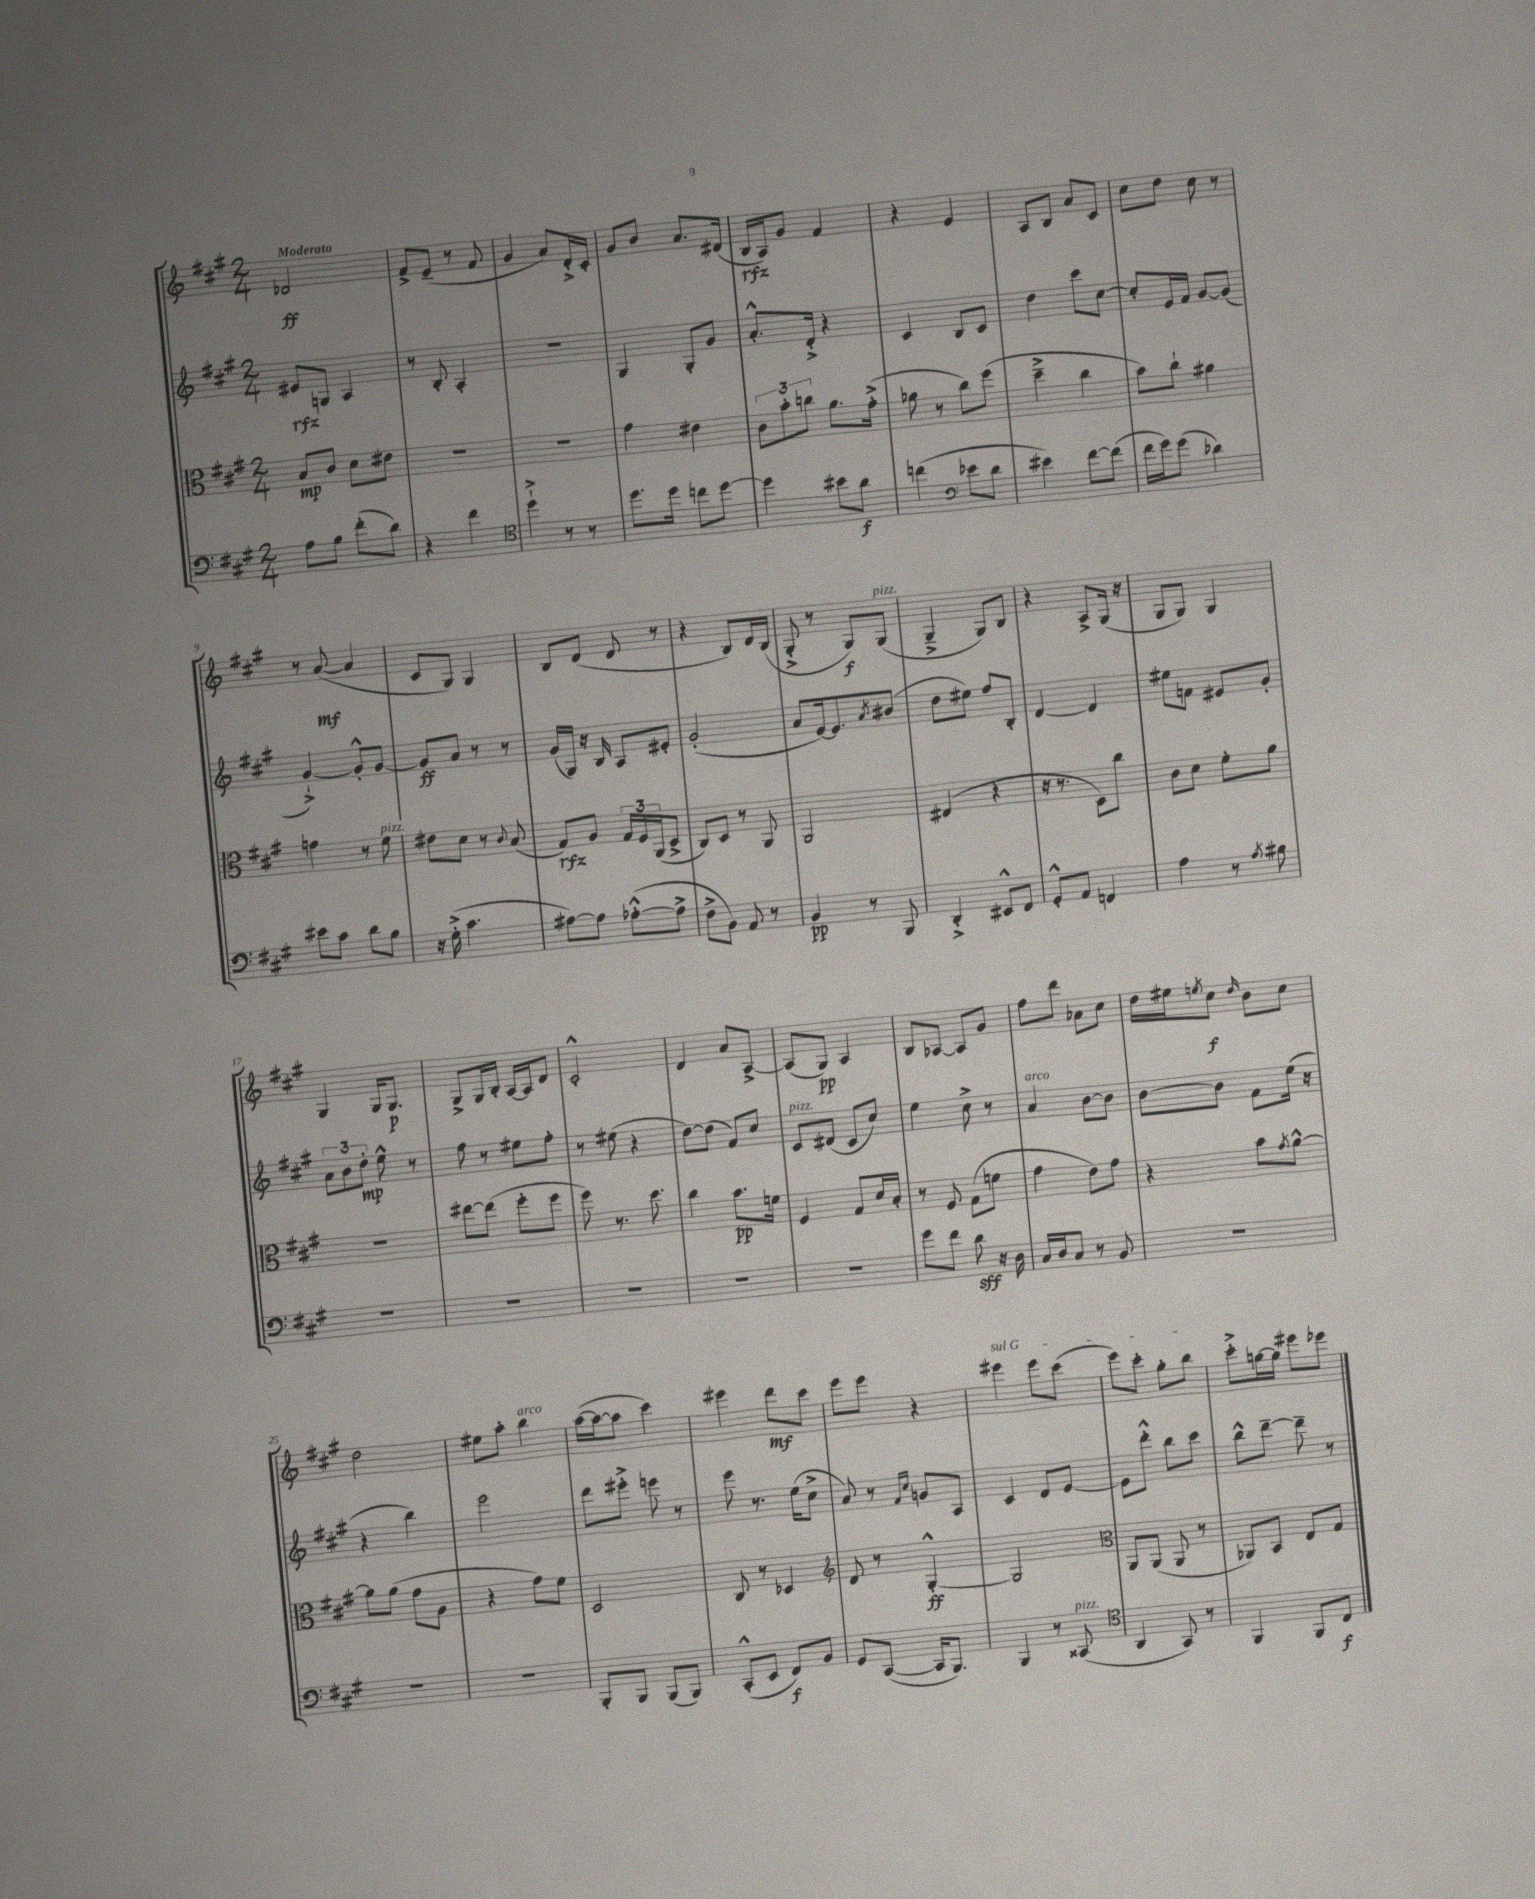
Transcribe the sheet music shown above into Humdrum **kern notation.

**kern	**dynam	**kern	**dynam	**kern	**dynam	**kern	**dynam
*part4	*part4	*part3	*part3	*part2	*part2	*part1	*part1
*staff4	*staff4	*staff3	*staff3	*staff2	*staff2	*staff1	*staff1
*clefF4	*	*clefC3	*	*clefG2	*	*clefG2	*
*k[f#c#g#]	*	*k[f#c#g#]	*	*k[f#c#g#]	*	*k[f#c#g#]	*
*M2/4	*	*M2/4	*	*M2/4	*	*M2/4	*
=1	=1	=1	=1	=1	=1	=1	=1
!	!	!	!	!	!	!LO:TX:a:B:t=Moderato	!
8A\L	.	8B/L	mp	8e#X/L	rfz	2d-X/	ff
8B\J	.	8c#/J	.	8Gn/J	.	.	.
(8f#'\L	.	8d\L	.	4A/	.	.	.
8d\J)	.	8e#X\J	.	.	.	.	.
=2	=2	=2	=2	=2	=2	=2	=2
4r	.	2r	.	8r	.	8f#^/L	.
.	.	.	.	8B'/	.	(8e~/J	.
4f#\	.	.	.	4A'/	.	8r	.
.	.	.	.	.	.	8f#/	.
=3	=3	=3	=3	=3	=3	=3	=3
*clefC4	*	*	*	*	*	*	*
4dd`^\	.	2r	.	2r	.	4g#/	.
8r	.	.	.	.	.	8a/L)	.
8r	.	.	.	.	.	16d'^/L	.
.	.	.	.	.	.	16c#'/JJ	.
=4	=4	=4	=4	=4	=4	=4	=4
8.dd\L	.	4g#\	.	4G#/	.	8g#/L	.
.	.	.	.	.	.	8b/J	.
16dd\Jk	.	.	.	.	.	.	.
8ccn\L	.	4e#X\	.	8G#'/L	.	8.a/L	.
[8dd\J	.	.	.	8g#/J	.	.	.
.	.	.	.	.	.	(16d#X/Jk	.
=5	=5	=5	=5	=5	=5	=5	=5
4dd\]	.	12c#\L	.	8.a'^^/L	.	16B/LL	rfz
.	.	.	.	.	.	16A/J)	.
.	.	12b'\	.	.	.	.	.
.	.	.	.	.	.	8g#/J	.
.	.	12ccn\J	.	.	.	.	.
.	.	.	.	16d'^/Jk	.	.	.
8b#X\L	.	8.a\L	.	4r	.	4f#/	.
8a\J	f	.	.	.	.	.	.
.	.	(16g#'^\Jk	.	.	.	.	.
=6	=6	=6	=6	=6	=6	=6	=6
(4ccn\	.	8a-X\	.	4c#/	.	4r	.
.	.	8r	.	.	.	.	.
*clefF4	*	*	*	*	*	*	*
8e-X\L	.	8cc#\L)	.	8B/L	.	4e/	.
8d\J	.	(8ff#\J	.	8c#/J	.	.	.
=7	=7	=7	=7	=7	=7	=7	=7
4e#X\)	.	4dd~^\	.	4dd\	.	8A/L	.
.	.	.	.	.	.	8B/J	.
[8f#\L	.	4cc#\	.	8ccc#\L	.	8a/L	.
(8f#\J]	.	.	.	[8cc#\J	.	8c#/J	.
=8	=8	=8	=8	=8	=8	=8	=8
16f#\LL	.	8b\L)	.	8cc#'/L]	.	8cc#\L	.
16g#\J)	.	.	.	.	.	.	.
(8g#\J	.	8cc#`\J	.	16e/L	.	8dd\J	.
.	.	.	.	16f#/JJ	.	.	.
4d-X\)	.	4a#X\	.	[8g#/L	.	8cc#\	.
.	.	.	.	(8g#/J]	.	8r	.
!!LO:LB:g=z
=9	=9	=9	=9	=9	=9	=9	=9
8e#X\L	.	4gn\	.	[4g#`^/)	.	8r	.
8c#\J	.	.	.	.	.	([8a/	mf
8d\L	.	8r	.	8g#'^^/L]	.	4a/]	.
!	!	!LO:TX:a:i:t=pizz.	!	!	!	!	!
8B\J	.	8f#\	.	[8g#/J	.	.	.
=10	=10	=10	=10	=10	=10	=10	=10
16r	.	8e#X\L	.	8g#/L]	ff	8c#/L	.
(16G#'^\	.	.	.	.	.	.	.
4.c#\	.	8d\J	.	8a/J	.	8G#/J)	.
.	.	8r	.	8r	.	4G#/	.
.	.	8qqc#/	.	.	.	.	.
.	.	(8B/	.	8r	.	.	.
=11	=11	=11	=11	=11	=11	=11	=11
[8A#X\L)	.	8G#/L)	rfz	(16g#/LL	.	8B/L	.
.	.	.	.	16G#/JJ)	.	.	.
8A#\J]	.	8A/J	.	16r	.	(8d/J	.
.	.	.	.	16B/	.	.	.
([8A-X'^^\L	.	24G#/LL	.	8A/L	.	8d/	.
.	.	24F#/	.	.	.	.	.
.	.	(24AA/J	.	.	.	.	.
8A-^\J]	.	8D^/J	.	8e#X'/J	.	8r	.
=12	=12	=12	=12	=12	=12	=12	=12
8F#^\L	.	8C#/L)	.	(2g#'/	.	4r	.
8BB\J)	.	8D/J	.	.	.	.	.
8AA/	.	8r	.	.	.	8B/L)	.
8r	.	8AA/	.	.	.	16d/L	.
.	.	.	.	.	.	(16B/JJ	.
=13	=13	=13	=13	=13	=13	=13	=13
4BB/	pp	2AA/	.	8a/L	.	8G#'^/	.
.	.	.	.	[16e/k)	.	8r	.
.	.	.	.	8.e/]	.	.	.
8r	.	.	.	.	.	8G#/L)	f
.	.	.	.	8qa/	.	.	.
!	!	!	!	!	!	!LO:TX:a:i:t=pizz.	!
8BBB/	.	.	.	(8b#X/J	.	(8G#/J	.
=14	=14	=14	=14	=14	=14	=14	=14
4DD'^/	.	(4E#X/	.	8dd\L	.	4G#~^/	.
.	.	.	.	8ee#X\J)	.	.	.
8EE#X^^/L	.	4r	.	8ff#/L	.	8G#/L)	.
8FF#/J	.	.	.	8B'/J	.	8B/J	.
=15	=15	=15	=15	=15	=15	=15	=15
8GG#'^^/L	.	16r	.	[4d/	.	4r	.
.	.	8.r	.	.	.	.	.
8AA/J	.	.	.	.	.	.	.
4FFn/	.	8D\L)	.	4d/]	.	8A^/L	.
.	.	8cc#\J	.	.	.	(16G#/Jk	.
.	.	.	.	.	.	16r	.
=16	=16	=16	=16	=16	=16	=16	=16
4A\	.	8c#\L	.	8ee#X\L	.	8G#/L	.
.	.	8d\J	.	8fn\J	.	8G#/J)	.
8r	.	8f#'\L	.	8e#X/L	.	4G#/	.
8qA/	.	.	.	.	.	.	.
8B#X\	.	8a\J	.	8g#'/J	.	.	.
!!LO:LB:g=z
=17	=17	=17	=17	=17	=17	=17	=17
2r	.	2r	.	12a\L	.	4G#/	.
.	.	.	.	12b\	.	.	.
.	.	.	.	12dd'\J	mp	.	.
.	.	.	.	8ee^^\	.	16G#/KL	.
.	.	.	.	.	.	8.G#/J	p
.	.	.	.	8r	.	.	.
=18	=18	=18	=18	=18	=18	=18	=18
2r	.	[8ee#X\L	.	8ff#\	.	8G#^/L	.
.	.	(8ee#\J]	.	8r	.	16G#/L	.
.	.	.	.	.	.	16B'/JJ	.
.	.	8ff#'\L	.	8ee#X\L	.	[16A/LL	.
.	.	.	.	.	.	16A/J]	.
.	.	8ff#\J	.	8ff#'\J	.	8d/J	.
=19	=19	=19	=19	=19	=19	=19	=19
2r	.	8ff#\)	.	8r	.	2c#'^^/	.
.	.	8.r	.	(8ee#X\	.	.	.
.	.	.	.	4r	.	.	.
.	.	8.dd\	.	.	.	.	.
=20	=20	=20	=20	=20	=20	=20	=20
2r	.	4cc#\	.	[8dd\L)	.	4d/	.
.	.	.	.	(8dd\J]	.	.	.
.	.	8.b\L	pp	8f#/L)	.	8a/L	.
.	.	.	.	8cc#/J	.	[8A^/J	.
.	.	16fn\Jk	.	.	.	.	.
=21	=21	=21	=21	=21	=21	=21	=21
!	!	!	!	!LO:TX:a:i:t=pizz.	!	!	!
2r	.	4F#/	.	8c#/L	.	(8A/L]	.
.	.	.	.	(8d#X/J	.	8G#/J)	pp
.	.	8G#/L	.	8c#/L	.	4A/	.
.	.	16d/L	.	8cc#/J)	.	.	.
.	.	16B'/JJ	.	.	.	.	.
=22	=22	=22	=22	=22	=22	=22	=22
8g#\L	.	8r	.	4ee\	.	8B/L	.
8f#\J	.	8F#/	.	.	.	[8A-X/J	.
8d\	sff	(8G#\L	.	8cc#^\	.	8A-/L]	.
16r	.	8fn\J	.	8r	.	8g#/J	.
16D\	.	.	.	.	.	.	.
=23	=23	=23	=23	=23	=23	=23	=23
!	!	!	!	!LO:TX:a:i:t=arco	!	!	!
16C#/LL	.	4g#\	.	4a/	.	8ff#\L	.
16D/J	.	.	.	.	.	.	.
8C#/J	.	.	.	.	.	8ddd\J	.
8r	.	8e\L)	.	[8b\L	.	8a-X\L	.
8BB/	.	8g#\J	.	8b\J]	.	8cc#\J	.
=24	=24	=24	=24	=24	=24	=24	=24
2r	.	4r	.	[8b\L	.	16dd\LL	.
.	.	.	.	.	.	16ee#X\J	.
.	.	.	.	.	.	8qeen/	.
.	.	.	.	8b\J]	.	8cc#\J	f
.	.	.	.	.	.	16qqdd/	.
.	.	8b\L	.	8f#\L	.	8b\L	.
.	.	8qg#/	.	.	.	.	.
.	.	[8a^^\J	.	(16ee\Jk	.	8cc#\J	.
.	.	.	.	16r	.	.	.
!!LO:LB:g=z
=25	=25	=25	=25	=25	=25	=25	=25
2r	.	8a\L]	.	4r	.	2dd\	.
.	.	(8a\J	.	.	.	.	.
.	.	8g#\L	.	4bb\)	.	.	.
.	.	8A\J	.	.	.	.	.
=26	=26	=26	=26	=26	=26	=26	=26
2r	.	4r	.	2eee\	.	8ee#X\L	.
.	.	.	.	.	.	8aa'\J	.
!	!	!	!	!	!	!LO:TX:a:i:t=arco	!
.	.	8g#\L)	.	.	.	4bb\	.
.	.	8f#\J	.	.	.	.	.
=27	=27	=27	=27	=27	=27	=27	=27
8BBB'/L	.	2D/	.	8ddd\L	.	([16aa\LL	.
.	.	.	.	.	.	16aa\J_	.
8BBB/J	.	.	.	8eee#X'^\J	.	8aa\J]	.
(8BBB/L	.	.	.	8eeen\	.	4ccc#\)	.
8BBB/J)	.	.	.	8r	.	.	.
=28	=28	=28	=28	=28	=28	=28	=28
(8CC#'^^/L	.	8C#/	.	8eee\	.	4eee#X\	.
8EE/J	.	8r	.	8.r	.	.	.
8FF#/L)	f	4D-X/	.	.	.	8ddd\L	mf
.	.	.	.	(16ee\KL	.	.	.
8BB/J	.	.	.	8cc#^\J	.	8ccc#\J	.
=29	=29	=29	=29	=29	=29	=29	=29
*	*	*clefG2	*	*	*	*	*
8GG#/L	.	8d/	.	8a/)	.	8eee\L	.
([8CC#/J	.	8r	.	8r	.	8eee\J	.
.	.	.	.	16qqf#/LL	.	.	.
.	.	.	.	16qqcc#/JJ	.	.	.
16CC#/KL]	.	[4G#'^^/	ff	8gn/L	.	4r	.
8.BBB/J)	.	.	.	.	.	.	.
.	.	.	.	8A/J	.	.	.
=30	=30	=30	=30	=30	=30	=30	=30
!	!	!	!	!	!	!LO:TX:a:i:t=sul G	!
4BBB/	.	2G#/]	.	4c#/	.	4eee#X\	.
8r	.	.	.	8d/L	.	8eee#\L	.
!LO:TX:a:i:t=pizz.	!	!	!	!	!	!	!
(8CC##X/	.	.	.	[8e/J	.	(8ccc#\J	.
=31	=31	=31	=31	=31	=31	=31	=31
*clefC4	*	*clefC3	*	*	*	*	*
4AA/	.	8AA/L	.	8e\L]	.	8eee\L)	.
.	.	(8AA/J	.	8ddd'^^\J	.	8ccc#'\J	.
8GG#/)	.	8AA/	.	8bb\L	.	8gg#'\L	.
8r	.	8r	.	8ccc#\J	.	8bb\J	.
=32	=32	=32	=32	=32	=32	=32	=32
4FF#/	.	8AA-X/L)	.	8bb^^\L	.	8ccc#'^\L	.
.	.	8BB/J	.	[8ddd~\J	.	[16ggn\L	.
.	.	.	.	.	.	16gg\JJ]	.
8FF#/L	.	8E/L	.	8ddd~\]	.	8eee#X\L	.
8C#/J	f	8G#/J	.	8r	.	8eee-X\J	.
==	==	==	==	==	==	==	==
*-	*-	*-	*-	*-	*-	*-	*-
